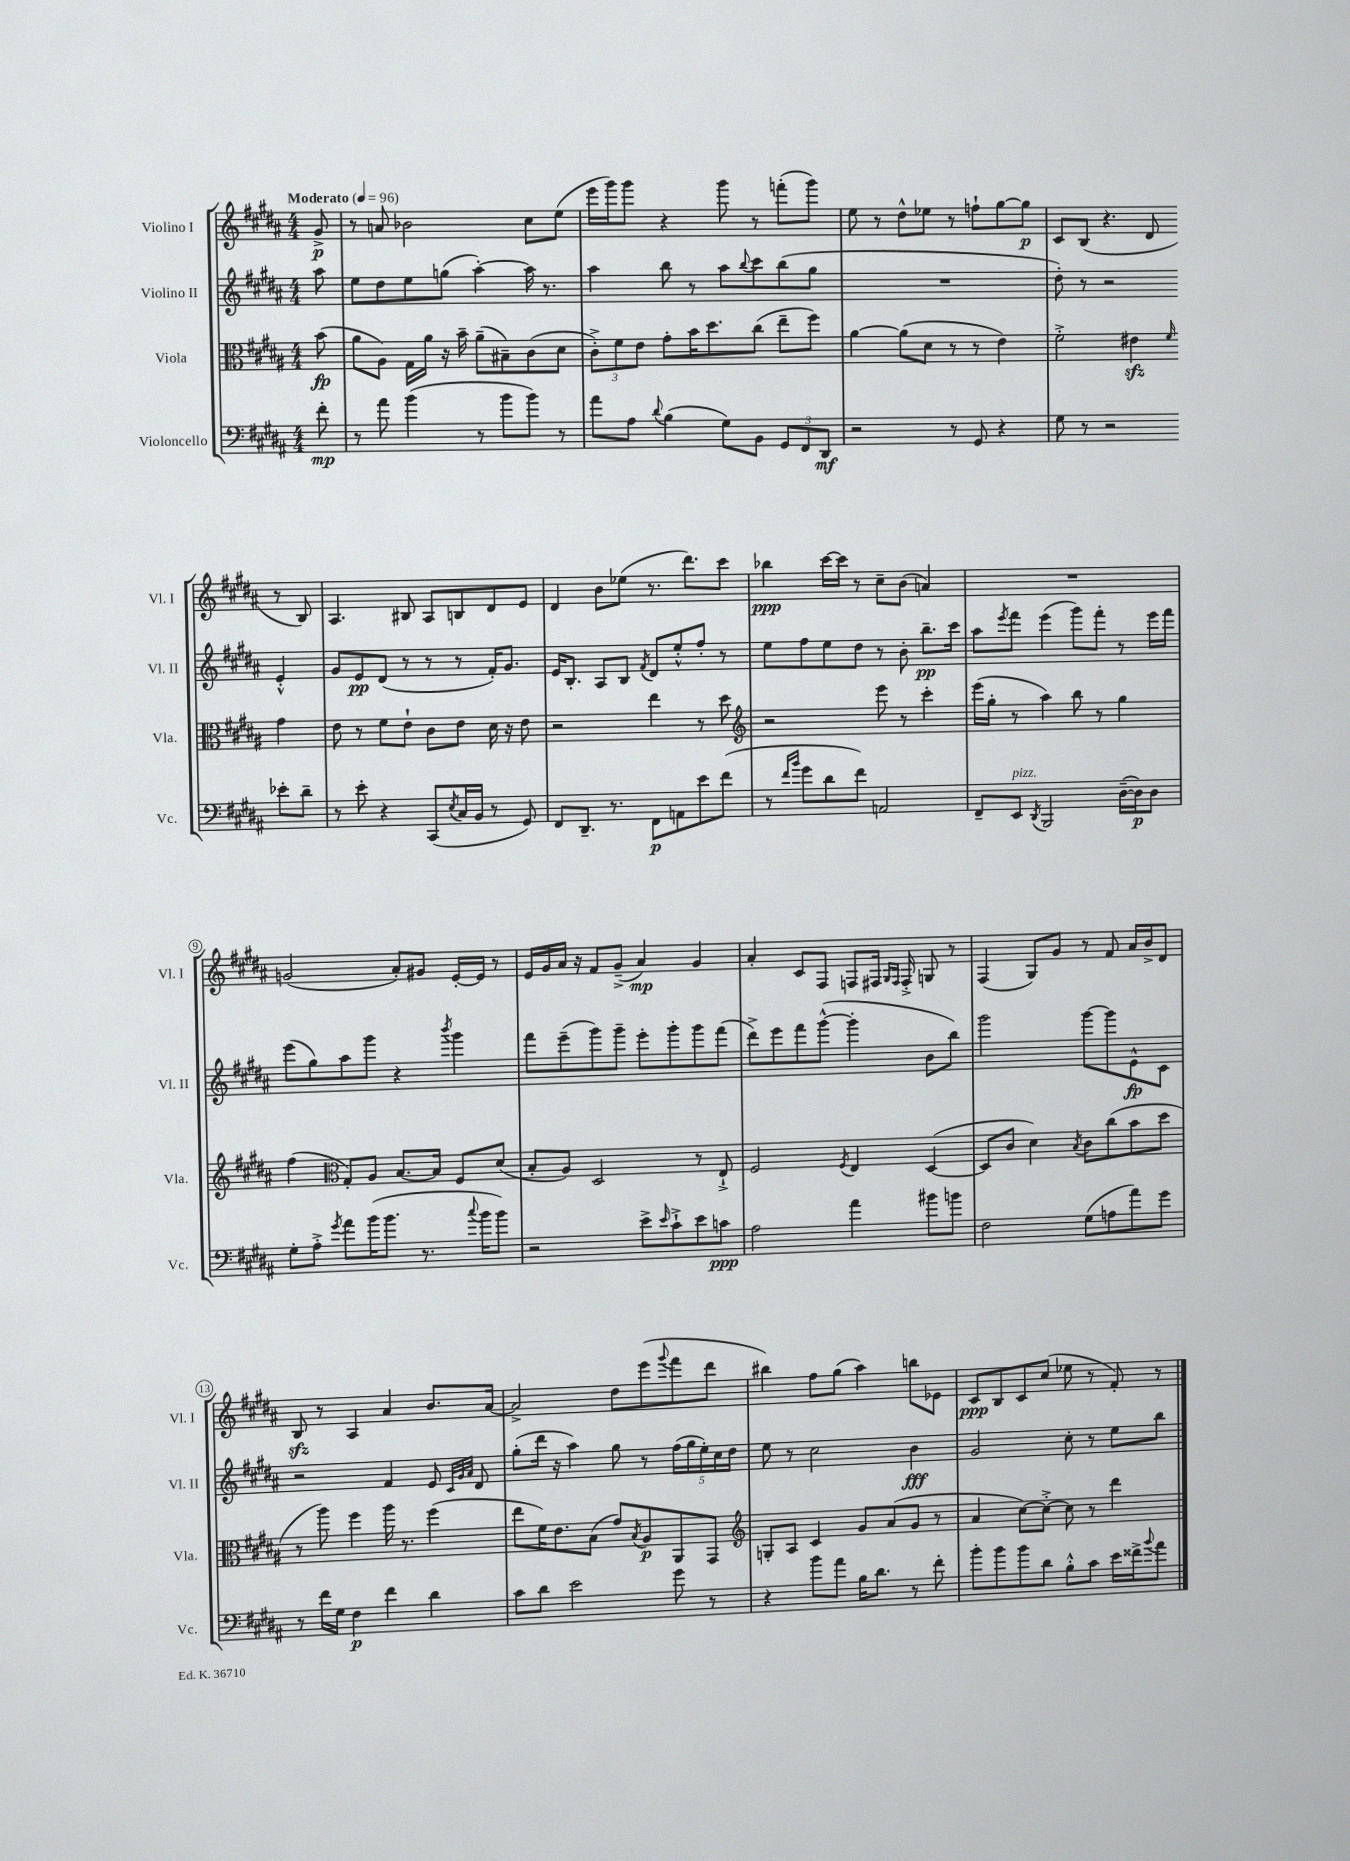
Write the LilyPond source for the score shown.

<<
\new StaffGroup <<
\new Staff = "s0" \with { instrumentName = "Violino I" shortInstrumentName = "Vl. I" } {
    \clef treble \key b \major \numericTimeSignature \time 4/4 \partial 8 \tempo "Moderato" 4 = 96
    gis'8->\p |
    r8 a'8 bes'2 cis''8 e''8( |
    e'''16 gis'''16) gis'''8 r4 gis'''8 r8 f'''8-.( gis'''8) |
    e''8 r8 dis''8-^ ees''8 r8 f''8-! gis''8~ gis''8\p |
    cis'8 b8( r4. dis'8 r8 b8) |
    ais4. bis8 ais8 b8 dis'8 e'8 |
    dis'4 b'8 ees''8( r8. dis'''8.) cis'''8 |
    bes''4\ppp cis'''16~ cis'''16 r8 cis''8-- b'8( a'4) |
    R1 |
    g'2( ais'8-.) gis'8 e'16~-. e'16 r8 |
    e'16 gis'16 ais'16 r16 fis'8 gis'8--->( ais'4\mp) gis'4 |
    ais'4-. cis'8 fis8 f8 fis16 \grace { gis16 fis16 } fis16-.-> g8 r8 |
    fis4( gis8) gis'8 r8 fis'8 ais'16 b'16-> dis'8 |
    b8\sfz r8 ais4 ais'4 b'8. ais'16~ |
    ais'2-> dis''8 e'''8( \appoggiatura { gis'''8 } fis'''8 dis'''8 |
    bis''4) fis''8 gis''8( ais''4) b''8 ees'8 |
    cis'8\ppp b8 cis'8 cis''8( ees''8 r8 fis'8-.) r8 \bar "|." |
}
\new Staff = "s1" \with { instrumentName = "Violino II" shortInstrumentName = "Vl. II" } {
    \clef treble \key b \major \numericTimeSignature \time 4/4 \partial 8
    ais''8 |
    e''8 dis''8 e''8 g''8( ais''4~-.) ais''16 r8. |
    ais''4 b''8 r8 ais''8 \appoggiatura { b''8 } cis'''8 b''8( gis''8 |
    R1 |
    dis''8-.) r8 r2 e'4-.-^ |
    gis'8 e'8\pp dis'8( r8 r8 r8 fis'16-.) gis'8. |
    e'16 b8.-. ais8 b8 \acciaccatura { fis'8 } dis'8 e''8-.-^ fis''8-. r8 |
    e''8 fis''8 e''8 dis''8 r8 b'8-. b''8.--\pp cis'''16 |
    ais''8 \acciaccatura { e'''8 } fis'''8 e'''4( gis'''8) fis'''8-. r8 e'''16 fis'''16 |
    e'''8( gis''8) ais''8 gis'''8 r4 \acciaccatura { b'''8 } gis'''4 |
    fis'''8 e'''8--( gis'''8) gis'''8-- e'''8-. gis'''8-. gis'''8 fis'''8( |
    dis'''8->) e'''8 fis'''8 gis'''8~-^( gis'''4-. b'8 b''8) |
    gis'''2 gis'''8~ gis'''8 e'8-^\fp cis'8 |
    r2 fis'4 e'8 \grace { cis'32 gis'32 ais'32 } dis'8 |
    gis''8-.( dis'''16 r16 ais''4) gis''8 r8 \tuplet 5/4 { fis''16( gis''16 e''16-.) cis''16 dis''16 } |
    e''8 r8 cis''2 b'4\fff |
    gis'2 cis''8-. r8 e''8 b''8 \bar "|." |
}
\new Staff = "s2" \with { instrumentName = "Viola" shortInstrumentName = "Vla." } {
    \clef alto \key b \major \numericTimeSignature \time 4/4 \partial 8
    b'8\fp( |
    ais'8 ais8) gis16 ais'16 r16 b'16-- ais'8--( bis8--) cis'8( dis'8 |
    \tuplet 3/2 { cis'8-.->) fis'8 e'8 } gis'8-. b'16 dis''8. cis''8( e''8-- fis''8) |
    ais'4~ ais'8( dis'8 r8 r8 e'4) |
    fis'2-.-> eis'4\sfz \grace { fis'16 } gis'4 |
    e'8 r8 fis'8 e'8-! cis'8 e'8 dis'16 r16 e'8 |
    r2 e''4 r8 dis''8 |
    \clef treble r2 e'''8 r8 cis'''4-. |
    e'''16( gis''16-. r8 ais''4) b''8 r8 gis''4 |
    fis''4( \clef alto gis8-.) ais8 b8.~ b16 fis8 dis'8( |
    b8-. ais8) dis2 r8 e8-!-> |
    fis2 \acciaccatura { fis8 } e4 dis4~( |
    dis8 cis'8 dis'4) \acciaccatura { b8 } cis'8 cis''8( b'8 dis''8 |
    r8 ais''8) fis''4 ais''16 r8. fis''4( |
    e''8 fis'16) e'8. b8( gis'8) \acciaccatura { b8 } ais8\p ais,8 gis,8 |
    \clef treble g8-. ais8 cis'4 gis'8 ais'8( gis'8 r8 |
    ais'4 cis''8~) cis''8~-.-> cis''8 r8 dis'''4 \bar "|." |
}
\new Staff = "s3" \with { instrumentName = "Violoncello" shortInstrumentName = "Vc." } {
    \clef bass \key b \major \numericTimeSignature \time 4/4 \partial 8
    fis'8-.\mp |
    r8 ais'8 b'4( r8 b'8 b'8) r8 |
    ais'8 ais8 \appoggiatura { dis'8 } b4( gis8) b,8 \tuplet 3/2 { gis,8 fis,8 dis,8\mf } |
    r2 r8 gis,8 r4 |
    gis8 r8 r2 ees'8-. dis'8-- |
    r8 e'8-. r4 cis,8( \acciaccatura { e8 } cis16 b,16 r8 gis,8) |
    fis,8 dis,8.-- r8. fis,8\p a,8 e'8 fis'8( |
    r8 \grace { fis'16 b'16 } gis'8 dis'8 fis'8) a,2 |
    fis,8-- e,8^\markup { \italic "pizz." } \acciaccatura { dis,8 } b,,2 dis16~--( dis16\p) dis8 |
    gis8-. ais8-.-> \acciaccatura { gis'8 } ais'8 b'16( b'8. r8. \appoggiatura { cis''8 } b'16 b'8) |
    r2 e'8-> \grace { e'16 } cis'8-!-> e'8 c'8\ppp |
    ais2 ais'4 bis'8 b'8 |
    fis2 gis8( a8 ais'8) gis'8 |
    r8 fis'16 gis16 fis4\p fis'4 dis'4 |
    cis'8 dis'8 e'2 gis'8 r8 |
    r4 b'8 ais'8 b16 dis'8. r8 fis'8-. |
    b'8-. b'8 b'8 dis'8 b8-.-^ cis'8 e'16 fisis'16-> \appoggiatura { b'8 } ais'8 \bar "|." |
}
>>
>>
\layout { \context { \Score \override BarNumber.stencil = #(make-stencil-circler 0.1 0.3 ly:text-interface::print) } }
